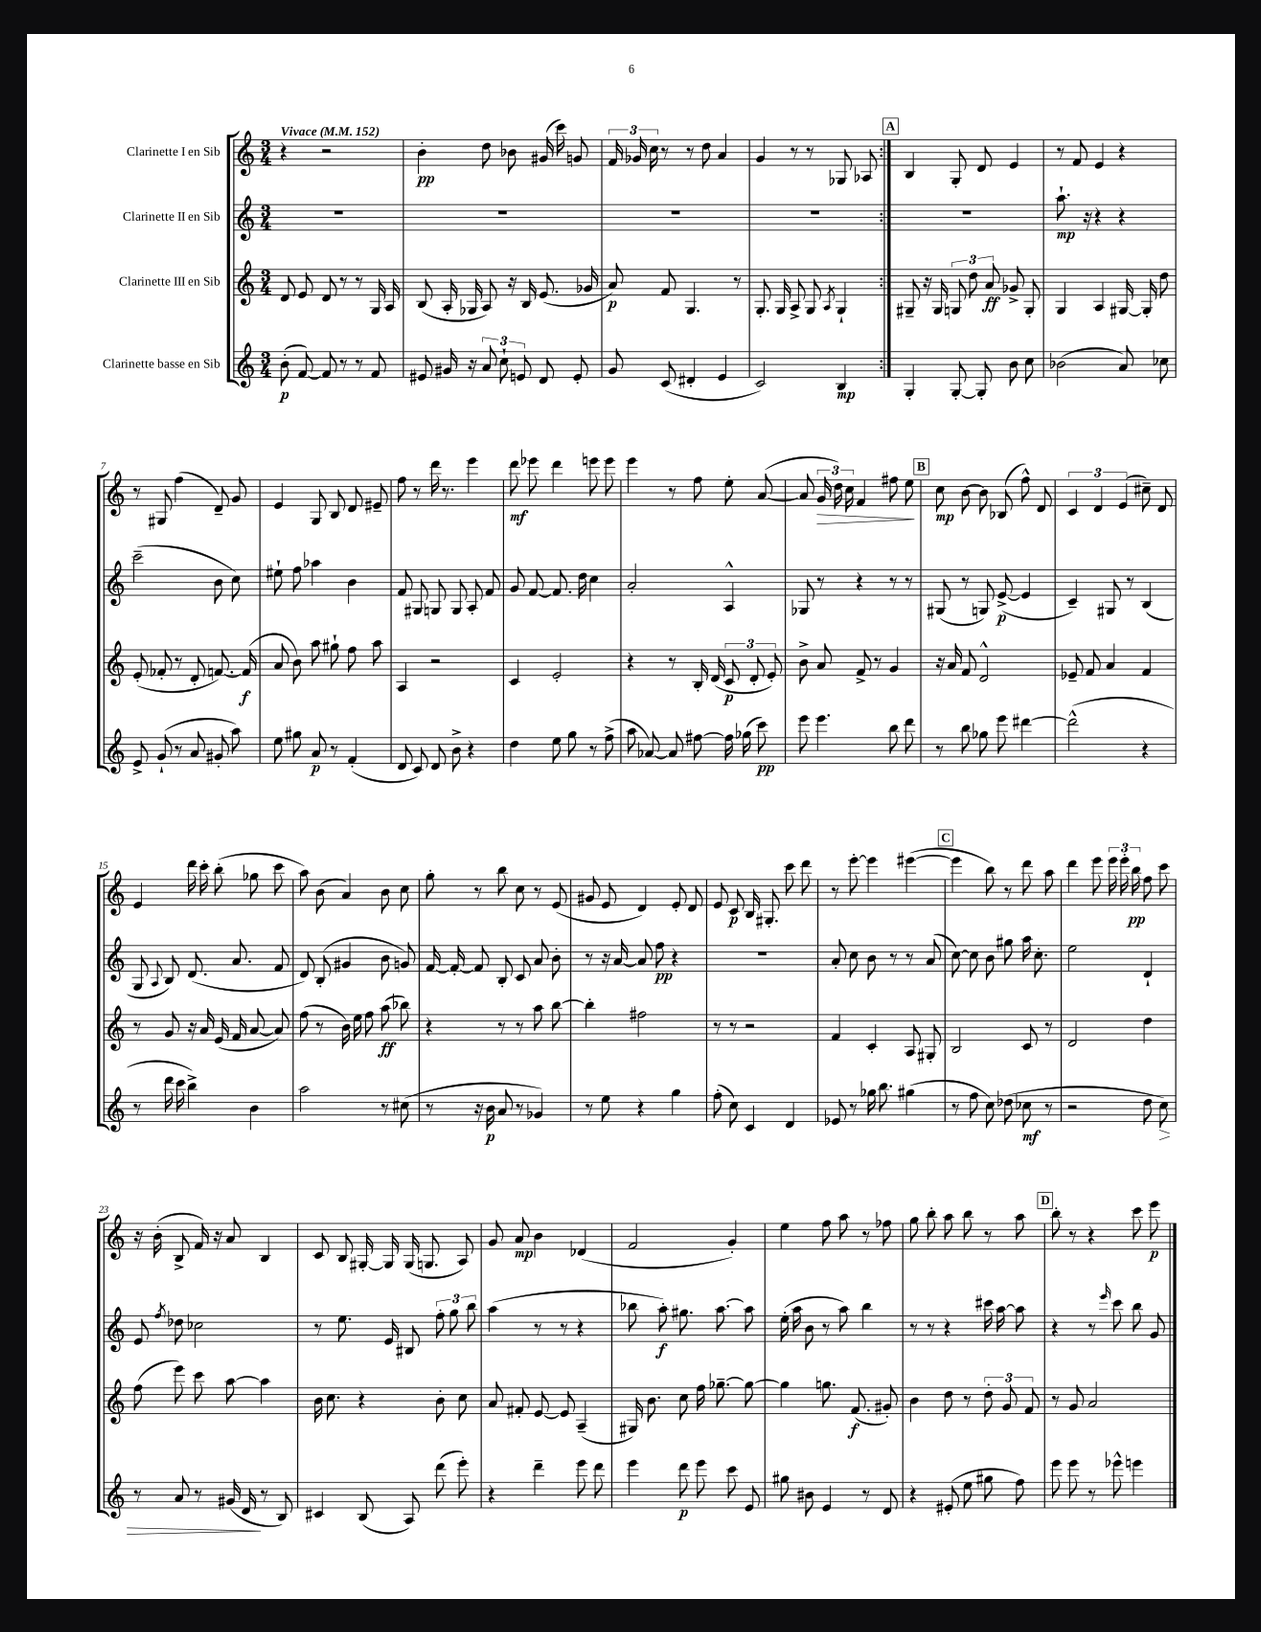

**kern	**kern	**kern	**kern
*staff4	*staff3	*staff2	*staff1
*clefG2	*clefG2	*clefG2	*clefG2
*k[]	*k[]	*k[]	*k[]
*M3/4	*M3/4	*M3/4	*M3/4
*MM152	*MM152	*MM152	*MM152
(8b'	8d	2.r	4r
[8f)	8e	.	.
8f]	8d	.	2r
8r	8r	.	.
8r	8r	.	.
8f	16G	.	.
.	16A	.	.
=	=	=	=
8e#	(8B	2.r	4b'
16g#	16A'	.	.
16r	16G-	.	.
12a	8A)	.	8dd
12cc`	.	.	.
.	16r	.	8b-
12e	.	.	.
.	16B	.	.
8d	(8.e	.	(16g#
.	.	.	16ccc)
8e'	.	.	8g
.	16g-	.	.
=	=	=	=
8g	8a)	2.r	24f
.	.	.	24g-
.	.	.	24cc
(8c	8f	.	8r
4d#'	4.G	.	8r
.	.	.	8dd
4e	.	.	4a
.	8r	.	.
=	=	=	=
2c)	8.G'	2.r	4g
.	16G	.	.
.	8A^	.	8r
.	8G	.	8r
.	8qA	.	.
4B	4G`	.	8G-
.	.	.	8A-
=:|!	=:|!	=:|!	=:|!
4G'	8G#~	2.r	4B
.	16r	.	.
.	16G#	.	.
[8G'	12G	.	8G'
.	12dd	.	.
8G']	.	.	8d
.	12a	.	.
8b	8g-^	.	4e
8cc	8G'	.	.
=	=	=	=
(2b-	4G	8.aa`	8r
.	.	.	8f
.	.	16r	.
.	4A	4r	4e
8a)	[16G#	4r	4r
.	16G#']	.	.
8cc-	8dd	.	.
=	=	=	=
8e^	(8e'	(2ccc~	8r
(8g`	8f-'	.	8G#
8r	8r	.	(4ff
8a	8d'	.	.
8g#'	[8.f)	8b	8d~)
8aa)	.	8cc)	8g
.	(16f]	.	.
=	=	=	=
8ee	8a	8ee#`	4e
8gg#	8b)	8ff	.
8a	8aa	4aa-	8G
8r	8gg#`	.	8B
(4f'	8ff	4b	8d
.	8aa	.	8e#~
=	=	=	=
8d	4A	8f	8ff
8c)	.	8G#	8r
8d	2r	8G	16ddd
.	.	.	8.r
8b^	.	8G	.
4r	.	8A'	4eee
.	.	8f	.
=	=	=	=
4dd	4c	8g	8ddd
.	.	[8f	8eee-
8ee	2e'	8.f]	4ddd
8gg	.	.	.
.	.	16dd	.
8r	.	4cc	8eee
(8ff^	.	.	8eee
=	=	=	=
8aa	4r	2a'	4eee
[8a-)	.	.	.
8a-]	8r	.	8r
[8ff#	16B'	.	8ff
.	(16d	.	.
16ff#]	12c	4A^^	8ee'
(16gg-	.	.	.
.	12d'	.	.
8ccc)	.	.	([8a
.	12e')	.	.
=	=	=	=
8eee	8b^	8G-	8a]
4.eee	8a	8r	24g
.	.	.	24dd)
.	.	.	24cc
.	8f^	4r	4f
.	8r	.	.
8bb	4g	8r	8ff#
8ddd	.	8r	8ee
=	=	=	=
8r	16r	(8G#	8cc
.	16a	.	.
8bb	8f	8r	[8b
8gg-	2d^^	8G)	8b]
8eee	.	([8e^	(8B-
[4ddd#	.	4e]	8ff^^)
.	.	.	8d
=	=	=	=
(2ddd#^^]	8e-~	4c~)	6c
.	8f	.	.
.	.	.	6d
.	4a	8G#	.
.	.	.	(6e
.	.	8r	.
4r	4f	(4B	8cc#~)
.	.	.	8d
=	=	=	=
8r	8r	8G	4e
.	.	8qqA	.
16ddd	8g	8B)	.
16ccc	.	.	.
4bb^)	16r	(8.d	16ddd
.	16a	.	16ccc'
.	(16e	.	(8bb'
.	16f	8.a	.
4b	[8a	.	8gg-
.	8a])	8f	8ccc
=	=	=	=
2aa	(8ff	8d)	8aa)
.	8r	(8B'	(8b
.	16b)	4g#	4a)
.	16ee	.	.
.	8ff	.	.
8r	(8aa	8b	8b
(8cc#	8bb-)	8g)	8cc
=	=	=	=
8r	4r	[16f	8gg'
.	.	16f'_	.
16r	.	8f]	8r
16b	.	.	.
8a	8r	8B'	8bb
8r	8r	8c	8cc
4g-)	8aa	8a	8r
.	[8bb	8b'	(8e
=	=	=	=
8r	4bb']	8r	8g#
8ee	.	16r	8e
.	.	[16a	.
4r	2ff#	8a]	4d)
.	.	8ff	.
4gg	.	4r	8e'
.	.	.	8d
=	=	=	=
(8ff'	8r	2.r	8e
8cc)	8r	.	8c
4c	2r	.	16B
.	.	.	8.G#'
4d	.	.	8ccc
.	.	.	8ddd
=	=	=	=
8e-	4f	8a'	8r
8r	.	8cc	[8eee'
16gg-	4c'	8b	4eee]
8.bb	.	.	.
.	.	8r	.
(4gg#	8A	8r	([4eee#
.	8G#'	(8a	.
=	=	=	=
8r	2B	[8cc)	4eee#]
8ff	.	8cc]	.
8cc)	.	8b	8bb)
(8dd-	.	8gg#	8r
8cc-	8c	16aa	8ddd
.	.	8.cc'	.
8r	8r	.	8aa
=	=	=	=
2r	2d	2ee	4ddd
.	.	.	8eee
.	.	.	24eee
.	.	.	24eee'
.	.	.	24bb
8dd	4dd	4d`	8ff
8cc)	.	.	8ccc
=	=	=	=
8r	(8ff	8e	16r
.	.	.	(16b'
.	.	8qff	.
8a	8eee)	8dd-	8B^
8r	8ccc	2cc-	16f)
.	.	.	16r
(16g#	[8aa	.	8a
16d	.	.	.
8r	4aa]	.	4B
8B)	.	.	.
=	=	=	=
4c#	16b	8r	8c
.	8.cc	.	.
.	.	8.ee	8B
(8B	4r	.	[16G#'
.	.	16e	16G#]
8A)	.	8B#	(16G#
.	.	.	8.G
(8ddd	8b'	12ff'	.
.	.	12gg	.
8eee')	8cc	.	8A)
.	.	12bb	.
=	=	=	=
4r	8a	(4aa	8g
.	8f#'	.	8a
4ddd~	[8e	8r	4b
.	8e]	8r	.
8eee	(4A~	4r	(4d-
8ddd	.	.	.
=	=	=	=
4eee	16G#)	8bb-	2f
.	8.b	.	.
.	.	8aa')	.
8ddd	8cc	8.gg#	.
8eee	16ff	.	.
.	[8.gg-~	[8.aa	.
8ccc	.	.	4g')
8e	8gg-_	8aa]	.
=	=	=	=
8gg#	4gg-]	(16ee'	4ee
.	.	16aa	.
8b#	.	8b	.
4e	8.gg	8r	8ff
.	.	8aa)	8aa
.	(8.f	.	.
8r	.	4bb	8r
8d	8g#')	.	8ff-
=	=	=	=
4r	4b	8r	8gg
.	.	8r	8bb'
(8e#'	8dd	4r	8aa
8ee	8r	.	8bb
8gg#	12dd'	16ccc#	8r
.	.	[16aa	.
.	12g	.	.
8ff)	.	8aa]	8aa
.	12f	.	.
=	=	=	=
8eee	8r	4r	8bb'
8eee	8g	.	8r
8r	2a	8r	4r
.	.	16qqeee	.
8eee-^^	.	8ccc	.
4eee	.	8bb	8ccc
.	.	8g	8eee
==	==	==	==
*-	*-	*-	*-
